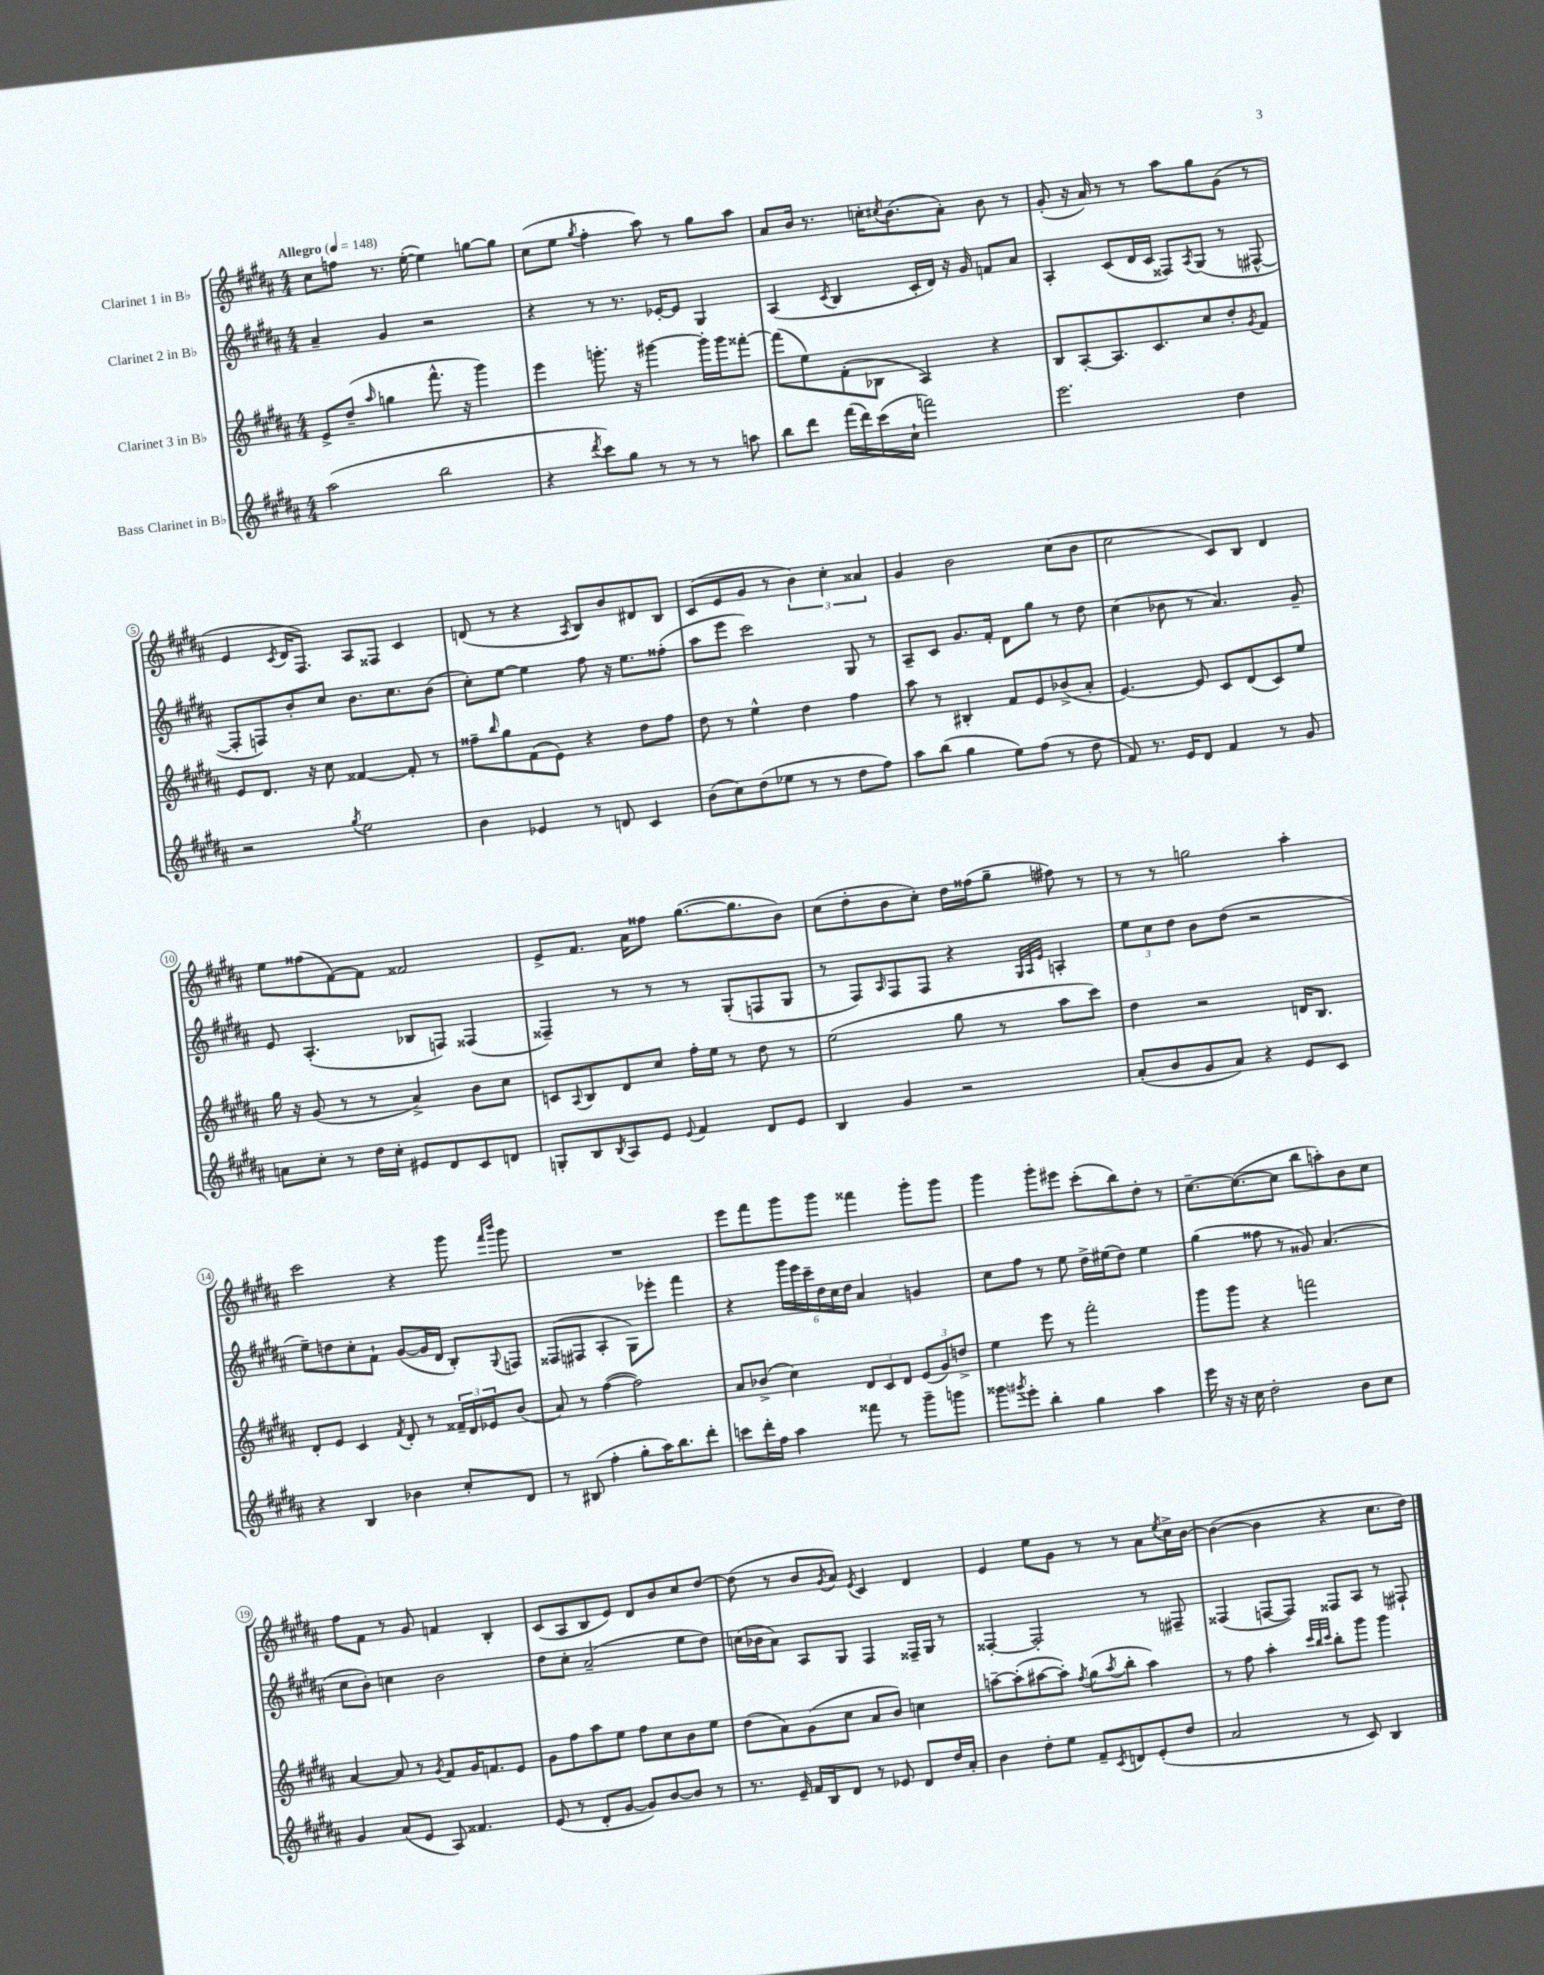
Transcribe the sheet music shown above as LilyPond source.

<<
\new StaffGroup <<
\new Staff = "s0" \with { instrumentName = "Clarinet 1 in Bb" } {
    \clef treble \key b \major \numericTimeSignature \time 4/4 \tempo "Allegro" 4 = 148
    cis''8 f''8 r8. e''16~-.( e''4) g''8~ g''8 |
    cis''8( e''8 \acciaccatura { gis''8 } fis''4-. ais''8) r8 gis''8 ais''8 |
    ais'8 b'16 r8. c''16-. \acciaccatura { cis''8 } b'8.( ais'8-.) b'8 r8 |
    gis'8-.( r16 ais'16) r8 r8 ais''8 gis''8 gis'8( r8 |
    e'4 \acciaccatura { cis'8 } dis'16 fis8.) ais8 fisis8 cis'4 |
    d'8( r8 r4 \acciaccatura { ais8 } b8) b'8 dis'8 b8 |
    cis'8( e'8 gis'8 r8 \tuplet 3/2 { b'4) cis''4-. aisis'4 } |
    gis'4 b'2 cis''8( b'8 |
    cis''2 cis'8) b8 dis'4 |
    e''8 fisis''8( fis'8~) fis'8 fisis'2 |
    e'8-> fis'8. ais'16 fisis''8 gis''8.~( gis''8. b'8) |
    cis''8( dis''8-. b'8 cis''8-.) dis''16 fisis''16( gis''8-- fis''8) r8 |
    r8 r8 g''2 ais''4-. |
    cis'''2 r4 gis'''8 \grace { fis'''16 b'''16 } gis'''8 |
    R1 |
    e'''8 fis'''8 gis'''8 gis'''8 fisis'''4 gis'''8-. gis'''8 |
    gis'''4 gis'''8-. eis'''8 cis'''8-.( b''8) dis''8-. r8 |
    cis''8.~-- cis''8.~( cis''8 b''8 a''8-.) b'8 cis''8 |
    fis''8 fis'8 r8 gis'8 f'4 b4-. |
    cis'8( ais8 b8 e'8) dis'8 b'8 cis''8 dis''8~ |
    dis''8( r8 b'8 \acciaccatura { gis'8 } ais'8) \acciaccatura { e'8 } cis'4 dis'4 |
    e'4 e''8 gis'8 r8 r8 ais'8 \acciaccatura { e''8 } cis''16-> b'16~ |
    b'4~( b'4 r4 cis''8. dis''16) \bar "|." |
}
\new Staff = "s1" \with { instrumentName = "Clarinet 2 in Bb" } {
    \clef treble \key b \major \numericTimeSignature \time 4/4
    ais'4-- gis'4 r2 |
    r4 r8 r8. ees'16~-. ees'8 gis4 |
    ais4( \acciaccatura { cis'8 } b4 cis'16-. dis'16) r16 gis'16 f'8 ais'8 |
    ais4-. cis'8( dis'16 cis'16 fisis8) \acciaccatura { ais8 } gis8( r8 fis8~-^ |
    fis8-. f8) b'8-. cis''8 b'8. cis''8. b'8( |
    cis''8-.) e''8~ e''4 fis''8 r16 e''8. fisis''8-.( |
    ais''8 e'''8 cis'''2) gis8 r8 |
    ais8-- cis'8 gis'8. fis'16-. dis'8 gis''8 r8 dis''8 |
    cis''4( bes'8 r8 ais'4.) gis'8-- |
    e'8 ais4.-.( bes8 f8) fisis4( |
    fisis4--) r8 r8 r8 gis8-.( f8 gis8 |
    r8 fis8) \grace { ais16 } fis8 fis8 r4 \grace { gis32 ais32 e'32 } a4-. |
    \tuplet 3/2 { e''8 cis''8 dis''8 } b'8 dis''8( r2 |
    e''8--) d''8 cis''8-. fis'8-! gis'8~( gis'16 dis'16 b8-.) \appoggiatura { gis8 } f8 |
    fisis8( fis8 ais4-. gis8) ees'''8-. fis'''4 |
    r4 \tuplet 6/4 { gis'''16 e'''16 cis'''16-- dis''16 cis''16 dis''16 } ais'4 g'4 |
    cis''8 fis''8 r8 e''8 dis''16-> eis''16( dis''8) eis''4 |
    gis''4( fisis''8 r8 gisis'8) ais'4.( |
    cis''8 b'8-.) c''4 b'2 |
    dis''8 cis''8-. ais'2--( e''8 dis''8) |
    c''16( bes'16 ais'8) ais8 gis8 fis4 fisis16-- gis16 r8 |
    fisis4~-. fisis2-. r8 fis8-- |
    fisis4( f8~ f8) fisis8 ais8 r8 fis8-! \bar "|." |
}
\new Staff = "s2" \with { instrumentName = "Clarinet 3 in Bb" } {
    \clef treble \key b \major \numericTimeSignature \time 4/4
    e'8-> dis''8--( \grace { ais''16 } g''4 fis'''8.-^ r16 gis'''4) |
    e'''4 g'''8.-. r16 gis'''4~ gis'''16-. gis'''16 fisis'''8~-. |
    fisis'''8( e''8) fis'8-.( bes8 ais4) r4 |
    b8 ais8~-. ais8. cis'8. cis''8 dis''8-. \acciaccatura { gis'8 } fis'8 |
    e'8 dis'8. r16 cis''8 fisis'4~ fisis'8-. r8 |
    fisis''8-- \grace { b''16 } gis''8 fis'8( e'8) r4 dis''8 fisis''8 |
    dis''8 r8 e''4-^ dis''4 fis''4 |
    ais''8 r8 bis4-. fis'8 e'8 bes'8->( ais'8-. |
    e'4.~) e'8 cis'8 dis'8( cis'8) e''8 |
    gis''16 r16 gis'8( r8 r8 ais'4->) b'8 cis''8 |
    c'8 \appoggiatura { ais8 } b8 dis'8 cis''8 fis''16-. e''16 r8 dis''8 r8 |
    e''2( gis''8 r8 ais''8 cis'''8) |
    dis''4 r2 d'16 b8. |
    dis'8-. e'8 cis'4 \acciaccatura { fis'8 } dis'8-. r8 \tuplet 3/2 { fisis'16-- dis'16 ees'16 } b'8( |
    ais'8) r8 fis''4~( fis''2) |
    ais'8 bes'8->( cis''4) \tuplet 3/2 { dis'8 cis'8 dis'8 } \tuplet 3/2 { e'8( gis'8) d''8-> } |
    e''4 e'''8 r8 fis'''2-. |
    gis'''8 gis'''8 r4 f'''2 |
    ais'4~ ais'8 r8 \acciaccatura { gis'8 } fis'8 gis'16 f'8. e'8 |
    gis'8 fis''8 ais''8 e''8 fis''8 cis''8 b'8 e''8 |
    dis''8( ais'8) gis'8( cis''8 ais'8 b'8) c''4 |
    a''8~-- a''8-.( ais''8~ ais''8-.) \acciaccatura { fis''8 } gis''8( \acciaccatura { ais''8 } b''8-. ais''4) |
    r8 fis''8 ais''4-. \grace { cis'''32 b''32 cis'''32 } b''8-. gis'''8 gis'''4 \bar "|." |
}
\new Staff = "s3" \with { instrumentName = "Bass Clarinet in Bb" } {
    \clef treble \key b \major \numericTimeSignature \time 4/4
    ais''2( b''2 |
    r4 \acciaccatura { dis'''8 } cis'''8) gis''8 r8 r8 r8 a''8 |
    b''8 dis'''8 fis'''16( dis'''16) cis'''16( cis''16-! f'''2) |
    e'''2. dis''4 |
    r2 \acciaccatura { gis''8 } e''2 |
    b'4 ees'4 r8 d'8 cis'4 |
    b'8( cis''8) dis''8( ees''8 r8 r8 dis''8 fis''8) |
    ais''8 b''8( gis''4 e''8) fis''8( r8 dis''8 |
    fis'8) r8. e'16 dis'8 fis'4 r8 gis'8 |
    a'8 cis''8-. r8 dis''16 cis''16-. eis'8 dis'8 cis'8 d'8 |
    g8-. b8 \acciaccatura { b8 } ais8 e'8 \appoggiatura { e'8 } fis'4 dis'8 e'8 |
    b4 gis'4 r2 |
    ais'8-.( b'8 gis'8 ais'8) r4 e'8 cis'8 |
    r4 b4 bes'4 cis''8-. dis'8 |
    r8 bis8( fis''4-. gis''8-. ais''16) b''8. dis'''8-. |
    c'''8 dis'''16-. fis''16 ais''4 fisis'''8 r8 gis'''8-- g'''8 |
    gisis'''8 \acciaccatura { gis'''8 } e'''8-. b''4-. gis''4 ais''4 |
    e'''16 r16 r16 cis''16 dis''2-. b'8 cis''8 |
    gis'4 ais'8( e'8 ais8) fisis'4. |
    e'8( r8 dis'8-. gis'8~ gis'8) b'8~ b'8 r8 |
    r8. e'16-- fis'16 b16 dis'8 r8 ees'8 dis'8 dis''16 ais'16-. |
    b'4 dis''8-. e''8 fis'8-- \acciaccatura { cis'8 } d'8 e'8-.( dis''8 |
    ais'2 r8 cis'8) b4 \bar "|." |
}
>>
>>
\layout { \context { \Score \override BarNumber.stencil = #(make-stencil-circler 0.1 0.3 ly:text-interface::print) } }
